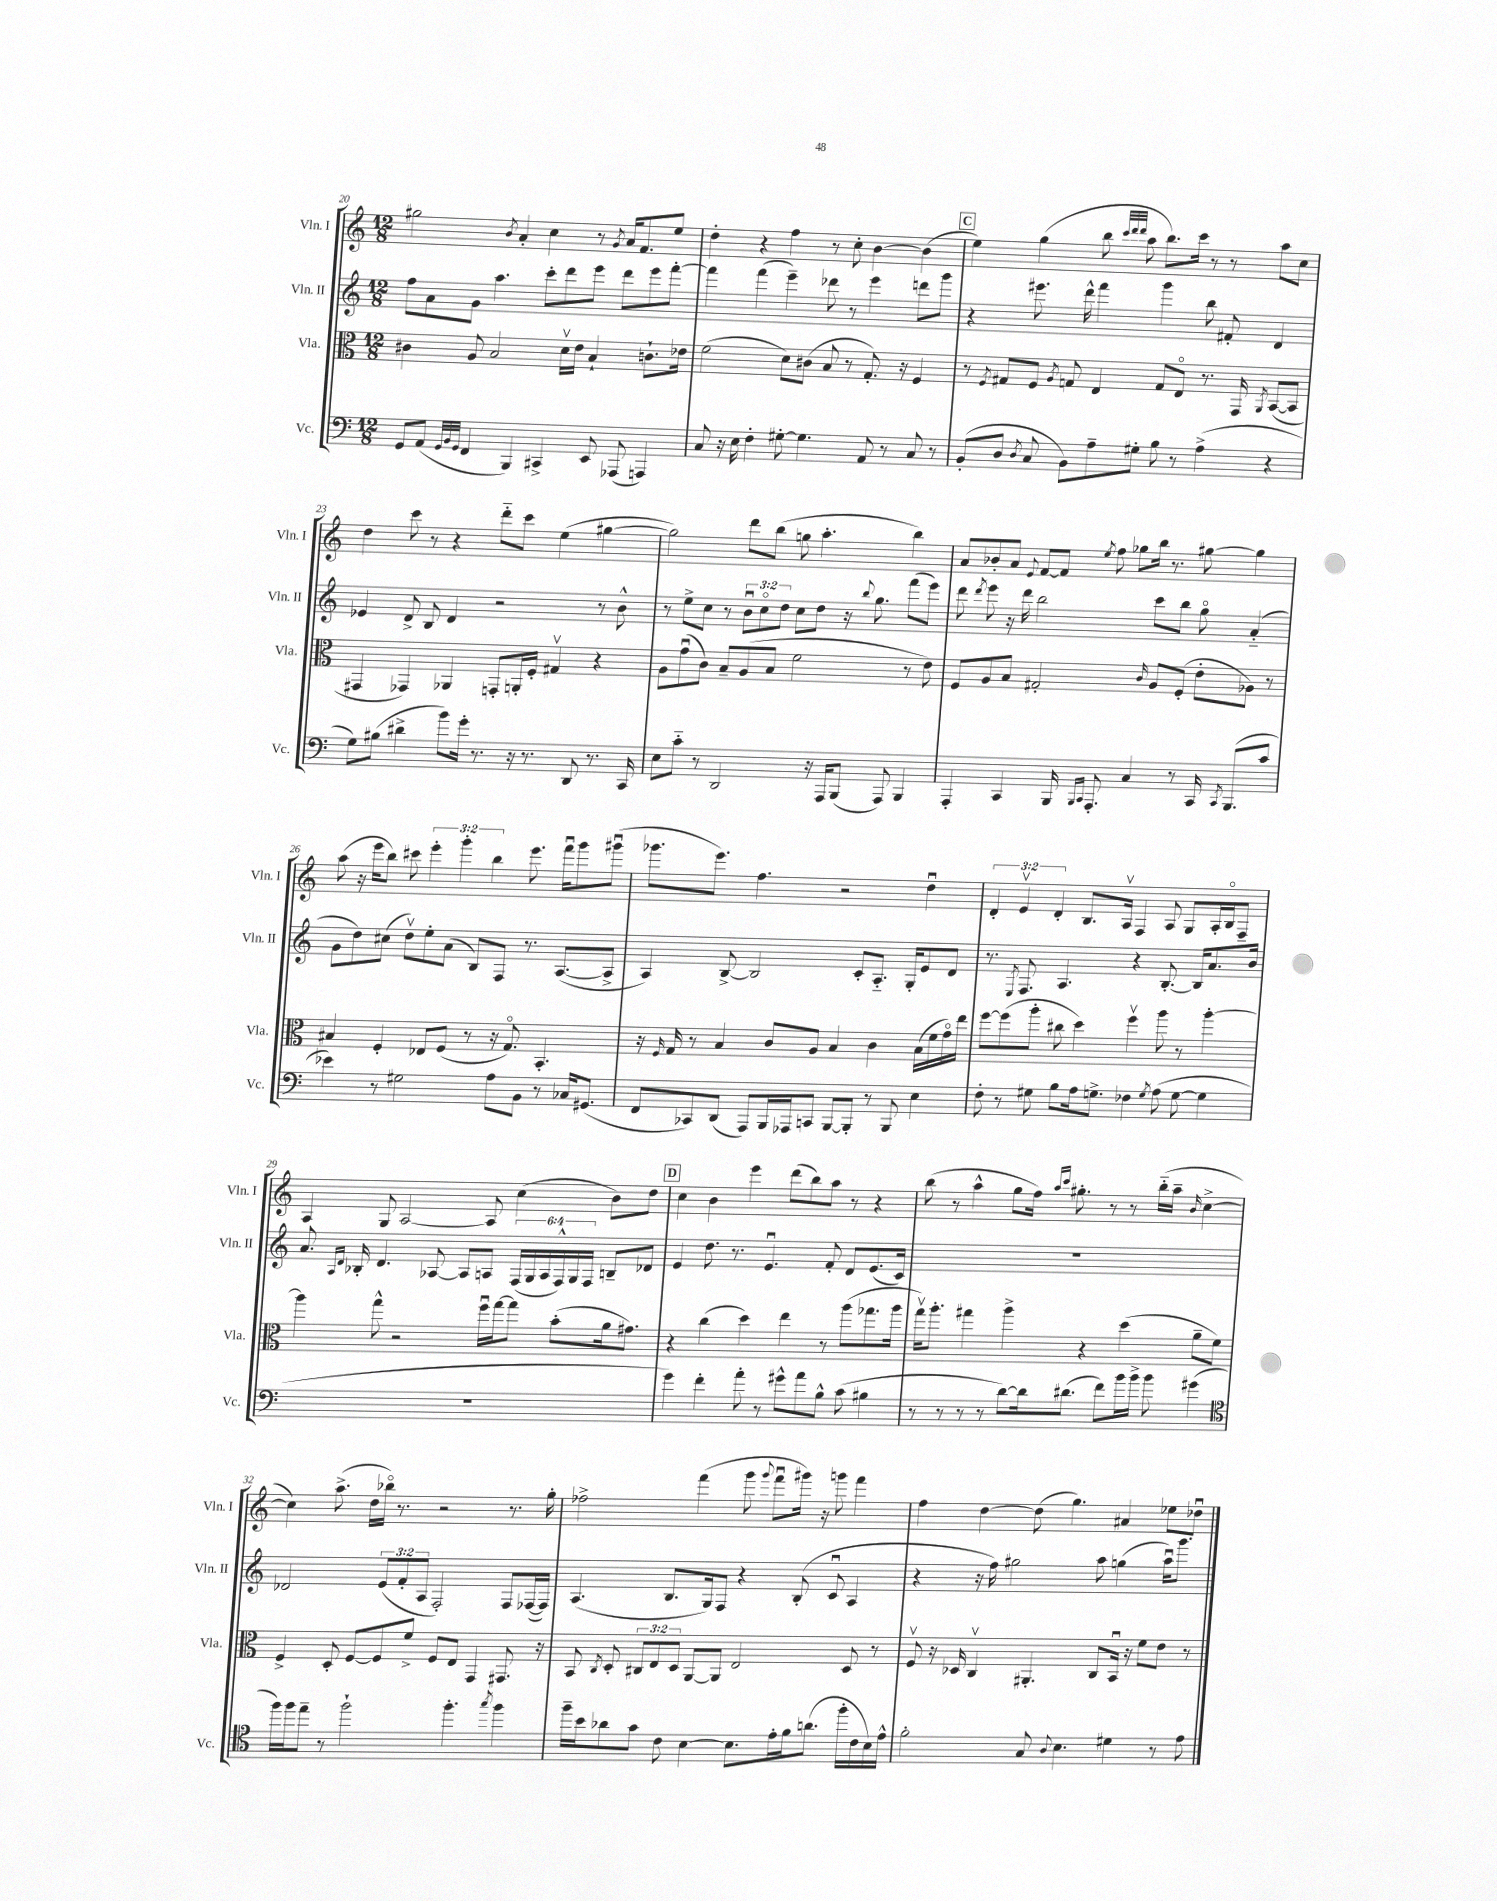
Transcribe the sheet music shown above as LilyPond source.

<<
\new StaffGroup <<
\new Staff = "s0" \with { instrumentName = "Vln. I" shortInstrumentName = "Vln. I" } {
    \clef treble \key c \major \numericTimeSignature \time 12/8 \override Staff.TupletNumber.text = #tuplet-number::calc-fraction-text
    \autoBeamOff gis''2 \acciaccatura { b'8 } a'4-. c''4 r8 \acciaccatura { g'8 } a'16[ f'8. e''8] |
    d''4-. r4 f''4 r8 c''8-. b'4~ b'4( |
    \mark \markup { \box "C" } e''4) g''4( b''8 \grace { c'''32[ d'''32 d'''32] } a''8 b''8.[) c'''16] r8 r8 a''8[ c''8] |
    d''4 c'''8 r8 r4 d'''8[-_ c'''8] e''4( gis''4~ |
    gis''2) d'''8[ b''8]( g''8 a''4.-. b''4) |
    a'8[ bes'8-. a'8] \appoggiatura { e'8 } f'8[~ f'8] \acciaccatura { e''8 } f''8 ges''8[ b''16] r8. gis''8~ gis''4 |
    a''8( r16 e'''16[ b''8]) cis'''8 \tuplet 3/2 { e'''4-. g'''4-. b''4 } e'''8. f'''16[\downbow g'''8 gis'''8]\downbow( |
    ges'''8.[ e'''8.]) f''4. r2 d''4\downbow |
    \tuplet 3/2 { d'4-. e'4\upbow d'4-. } b8.[ a16]\upbow f4 a8 g8[ a16-. b16\flageolet f8]-- |
    a4 g8 a2~ a8 c''4( b'8[) d''8] |
    \mark \markup { \box "D" } c''4 b'4 e'''4 d'''8[( b''8) a''8] r8 r4 |
    b''8( r8 a''4-^ g''8[ f''16]) \grace { a''16[ c'''16] } gis''8.-. r8 r8 b''16[-_( a''16]-- \grace { b'16 } c''4~-> |
    c''4) a''8.->( d''16[ bes''16]\flageolet) r8. r2 r8. g''16-. |
    fes''2-> f'''4( g'''8 \appoggiatura { g'''8 } f'''8[\downbow gis'''16]) r16 g'''8 f'''4 |
    f''4 d''4~ d''8( g''4.) ais'4 ees''8[ des''8]\downbow \bar "|." |
}
\new Staff = "s1" \with { instrumentName = "Vln. II" shortInstrumentName = "Vln. II" } {
    \clef treble \key c \major \numericTimeSignature \time 12/8 \override Staff.TupletNumber.text = #tuplet-number::calc-fraction-text
    \autoBeamOff f''8[ a'8 g'8] a''4. c'''8[-. d'''8 e'''8] d'''8[ e'''8 f'''8]~-. |
    f'''4 f'''4( e'''4--) des'''8 r8 e'''4 d'''8[ g'''8] |
    \mark \markup { \box "C" } r4 eis'''8. d'''16-^ f'''4 g'''4 b''8 fis'8-. d'4 |
    ees'4 d'8-> b8 d'4 r2 r8 b'8-^ |
    r8 e''8[-> c''8] r8 \tuplet 3/2 { b'8[\downbow c''8\flageolet d''8] } c''8[ d''8] r16 \appoggiatura { b''8 } g''8. f'''8[( e'''8]) |
    d'''8 \acciaccatura { d'''8 } e'''8 r16 d'''16 b''2 c'''8[ b''8] g''8\flageolet a'4-_( |
    g'8[ d''8) cis''8]( d''8[\upbow) e''8-. a'8]( b8[) f8] r8. a8.[~( a8]-> |
    a4) b8~-> b2 c'8[-. a8.]-_ g16[-. e'8 d'8] |
    r8. \acciaccatura { e8 } f8. a4. r4 b8.~-. b16[ a'8. b'16] |
    a'8. \grace { a16[ d'16] } bes16-. d'4. aes8~ aes8[ a8] \tuplet 6/4 { f16[( g16 a16 f16-^) g16 f16] } b8[-- des'8] |
    \mark \markup { \box "D" } e'4 d''8. r8. e'4.\downbow f'8-. d'8[ e'8.( c'16]) |
    R1. |
    des'2 \tuplet 3/2 { e'8[( f'8-. a8] } f2-.) f8[ fes16~( fes16]) |
    a4.( b8.[ g16) f8] r4 b8-.( c'8\downbow a4 |
    r4 r16 f''16) gis''2 a''8 g''4( a''16[\downbow) g'''8.] \bar "|." |
}
\new Staff = "s2" \with { instrumentName = "Vla." shortInstrumentName = "Vla." } {
    \clef alto \key c \major \numericTimeSignature \time 12/8 \override Staff.TupletNumber.text = #tuplet-number::calc-fraction-text
    \autoBeamOff cis'4 a8 b2 d'16[\upbow e'16] b4-! c'8.[-! ees'16] |
    f'2( d'8[) cis'8]( b8 r8 g8.-.) r16 f4 |
    \mark \markup { \box "C" } r8 \acciaccatura { f8 } gis8[ f8] \acciaccatura { a8 } g8 e4 g8[ e8]\flageolet r8. g,16 \acciaccatura { a,8 } b,8[~( b,8] |
    gis,4 ges,4) aes,4 g,8[-. a,16-. f16]-. gis4\upbow r4 |
    a8[ g'8\downbow( c'8]) b8[-- a8( b8] f'2 r8 e'8) |
    f8[ a8 b8] gis2-. \grace { c'16 } a8[ f8]-.( e'8[-. aes8]) r8 |
    bis4 f4-. ees8[ f8]( r8 r16 g8.\flageolet) b,4.-. |
    r16 \grace { f16 } g16 r8 b4 c'8[ a8] b4 c'4 b16[( f'16 g'16\flageolet) e''16] |
    f''8[~ f''8( a''8]-. cis''8 d''4) f''4\upbow a''8 r8 a''4~-. |
    a''4 g''8-^ r2 f''16[\downbow g''16~ g''8] b'8[-.( a'16 gis'8.]) |
    \mark \markup { \box "D" } r4 c''4( d''4) e''4 r8 a''8[( ges''8. a''16] |
    g''16[\upbow) a''8.]-. gis''4 a''4-> r4 d''4( a'8[-- f'8]) |
    f4-> d8-. f8[~ f8 f'8]-> f8[ e8] g,4 gis,8. r16 |
    b,8 \acciaccatura { c8 } d8-. \tuplet 3/2 { cis8[ e8 d8] } a,8[~ a,8] e2 d8 r8 |
    f8\upbow r16 des16 c4\upbow ais,4.-. c8[ b,16]\downbow r16 f'8[ e'8] r8 \bar "|." |
}
\new Staff = "s3" \with { instrumentName = "Vc." shortInstrumentName = "Vc." } {
    \clef bass \key c \major \numericTimeSignature \time 12/8
    \autoBeamOff g,8[ a,8]( \grace { g,32[ b,32 g,32] } f,4 b,,4) cis,4-> e,8 aes,,8( a,,4) |
    c8 r16 e16 f4-. gis8~-. gis4. a,8 r8 c8 r8 |
    \mark \markup { \box "C" } b,8[-.( d8] \acciaccatura { d8 } c8 b,8[) a8-- gis8]-. b8 r8 a4->( r4 |
    g8[) bis8]( dis'4-> b'8[) g'16]-. r8. r16 r8. d,8 r8. c,16 |
    e8[ c'8]-_ r8 d,2 r16 a,,16[ b,,8]( a,,8) b,,4 |
    a,,4-. c,4 b,,16 \grace { b,,16[ c,16] } a,,8.-. c4 r8 c,16 \acciaccatura { c,8 } b,,8.[( c'8] |
    ees'4) r8 gis2 a8[ b,8] r8 ces16[ gis,8.]( |
    f,8[ ces,8) d,8]( a,,8[) b,,16 aes,,16 c,8] b,,8[~ b,,8]-. r8 b,,8 e4 |
    f8-. r8 gis8 b8[ a16 g8.]-> fes4 \acciaccatura { g8 } a8( g8~ g4 |
    R1. |
    \mark \markup { \box "D" } g'4) f'4-. a'8-. r8 gis'8[-^ a'8 b8]-^ c'8( bis4 |
    r8 r8 r8 r8 d'8[~) d'16 dis'8.]( f'8[) b'16 b'16]-> b'8 gis'4( |
    \clef tenor f''16[) f''16 e''8]-- r8 f''2-! f''4.-. \acciaccatura { g''8 } f''4 |
    f''16[-- b'16 aes'8 g'8] c'8 b4~ b8.[ e'16-. f'16 a'8.]( f''16[-. c'16 b16) e'16]-^ |
    f'2-. g8 \appoggiatura { a8 } b4. dis'4 r8 e'8 \bar "|." |
}
>>
>>
\layout { \context { \Score currentBarNumber = #20 } }
